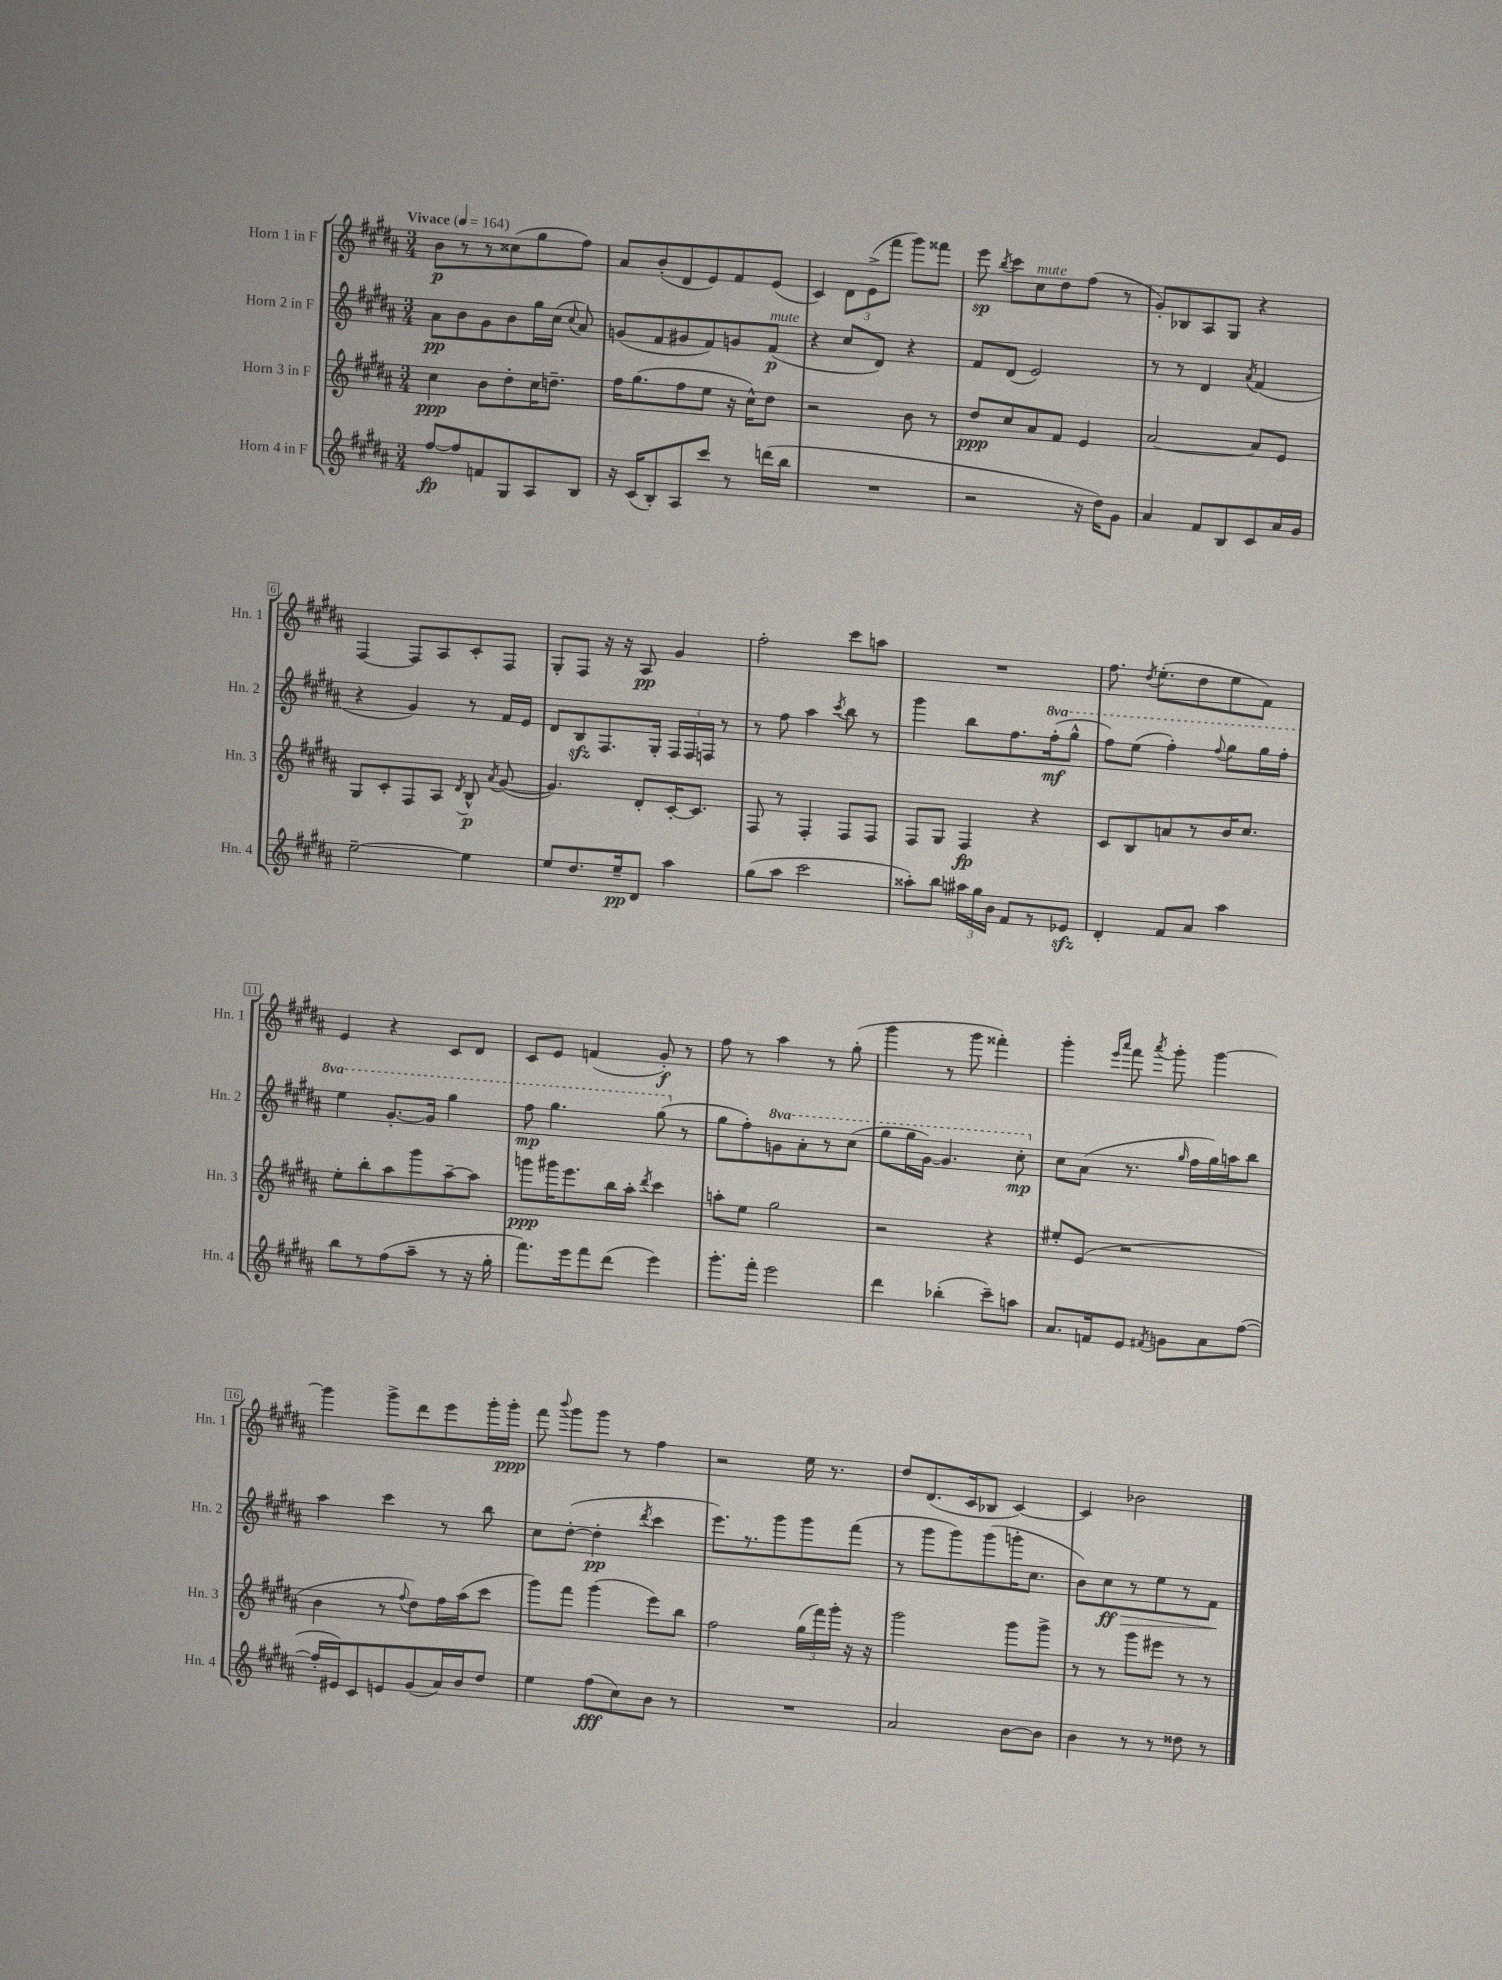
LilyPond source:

<<
\new StaffGroup <<
\new Staff = "s0" \with { instrumentName = "Horn 1 in F" shortInstrumentName = "Hn. 1" } {
    \clef treble \key b \major \numericTimeSignature \time 3/4 \tempo "Vivace" 4 = 164
    \autoBeamOff b'8[\p r8 r8 cisis''8( gis''8 fis''8]) |
    ais'8[ b'8-.( dis'8 e'8) fis'8 e'8]( |
    cis'4) \tuplet 3/2 { dis'8[ e'8->( fis'''8] } gis'''8[) fisis'''8] |
    e'''8\sp \acciaccatura { b''8 } cis'''8[ cis''8^\markup { \italic "mute" } dis''8 fis''8]( r8 |
    gis'8[-.) bes8 ais8 gis8] r4 |
    fis4~ fis8[ ais8 cis'8-. fis8] |
    gis8[-. fis8] r16 r16 ais8\pp gis'4 |
    fis''2-. cis'''8[ a''8] |
    R2. |
    fis''8. \acciaccatura { dis''8 } e''8.[-.( dis''8 e''8 fis'8]) |
    e'4 r4 cis'8[ dis'8] |
    cis'8[ e'8] f'4( gis'8-.\f) r8 |
    fis''8 r8 ais''4 r8 gis''8-.( |
    gis'''4 r8 gis'''8 fisis'''4-.) |
    gis'''4-. \grace { e'''16[ ais'''16] } fis'''8 \acciaccatura { ais'''8 } gis'''8-. gis'''4~ |
    gis'''4 gis'''8[-> dis'''8 e'''8 gis'''16-. gis'''16]-.\ppp |
    fis'''8 \appoggiatura { b'''8 } gis'''8[ gis'''8] r8 fis''4 |
    r2 e''16 r8. |
    dis''8[ dis'8.( cis'16 bes8] cis'4~) |
    cis'4 bes'2 \bar "|." |
}
\new Staff = "s1" \with { instrumentName = "Horn 2 in F" shortInstrumentName = "Hn. 2" } {
    \clef treble \key b \major \numericTimeSignature \time 3/4 \set Staff.ottavationMarkups = #ottavation-simple-ordinals
    \autoBeamOff ais'8[\pp b'8 gis'8 b'8 gis''16 cis''16]( \appoggiatura { cis''8 } ais'8) |
    g'8[( fis'8 gis'8 fis'8) g'8 fis'8]\p^\markup { \italic "mute" }( |
    r4 cis''8[ dis'8]) r4 |
    fis'8[ dis'8]( e'2) |
    r8 r8 dis'4 \acciaccatura { ais'8 } fis'4( |
    r4 gis'4) r8 fis'16[ e'16] |
    dis'8[ b8\sfz fis8. gis16]-. \tuplet 3/2 { fis16[ fis16 f16] } r8 |
    r8 fis''8 ais''4 \acciaccatura { cis'''8 } b''8 r8 |
    gis'''4 b''8[ fis''8. \ottava #1 fis'''16-.\mf( gis'''8]-^ |
    fis'''8[) e'''8]( fis'''4-.) \appoggiatura { fis'''8 } gis'''8[ gis'''16 fis'''16]-. |
    e'''4 gis''8.[~-. gis''16] gis'''4 |
    fis'''8\mp gis'''4. gis'''8( \ottava #0 r8 |
    gis''8[ fis''8-.) \ottava #1 g''8 ais''8-. r8 cis'''8]( |
    gis'''8[ gis'''16 gis''16]~) gis''4. cis'''8-.\mp \ottava #0 |
    cis''8[ ais'8]( r8. \grace { gis''16 } fis''16[ gis''16) a''16 b''8] |
    ais''4 cis'''4 r8 b''8 |
    cis''8[ dis''8]~-.( dis''4-.\pp \acciaccatura { dis'''8 } cis'''4 |
    e'''8.[) r8. gis'''8 gis'''8 fis'''8]( |
    r8 gis'''8[ gis'''8) gis'''8( g'''16-. cis''8.] |
    b'8[) cis''8\ff\> r8 e''8 r8 fis'8]\! \bar "|." |
}
\new Staff = "s2" \with { instrumentName = "Horn 3 in F" shortInstrumentName = "Hn. 3" } {
    \clef treble \key b \major \numericTimeSignature \time 3/4
    \autoBeamOff cis''4\ppp b'8[ dis''8-. cis''16 d''8.]-- |
    fis''16[ gis''8.( fis''8 e''8] r16 cis''16[-^) dis''8] |
    r2 b'8 r8 |
    dis''8[\ppp cis''8 ais'8 fis'8] e'4 |
    ais'2~ ais'8[ e'8] |
    gis8[ cis'8-. fis8 ais8] \acciaccatura { dis'8 } b8-^\p \acciaccatura { ais'8 } gis'8~( |
    gis'4.) dis'8[-. cis'16~-. cis'8.] |
    fis8 r8 fis4-. fis8[ fis8] |
    fis8[ gis8] fis4\fp r4 |
    cis'8[ b8 a'8 r8 b'16 cis''8.] |
    e''8[-. b''8-. ais''8 gis'''8 ais''8~-- ais''8] |
    g'''8[\ppp gis'''16 e'''8. b''16 ais''16]-. \acciaccatura { dis'''8 } cis'''4 |
    a''8[-. e''8] gis''2 |
    r2 r4 |
    eis''8[-. e'8]( r2 |
    b'4 r8 \appoggiatura { fis''8 } dis''8[) fis''16 ais''16( cis'''8] |
    gis'''8[) fis'''8] gis'''4( e'''8[) b''8] |
    fis''2 \tuplet 3/2 { gis''16[( fis'''16) gis'''16]-. } r16 r16 |
    gis'''2 gis'''8[ gis'''8]-> |
    r8 r8 gis'''8[ eis'''8] r8 r8 \bar "|." |
}
\new Staff = "s3" \with { instrumentName = "Horn 4 in F" shortInstrumentName = "Hn. 4" } {
    \clef treble \key b \major \numericTimeSignature \time 3/4
    \autoBeamOff fis''8[~\fp fis''8 f'8 gis8 ais8 b8] |
    r16 cis'16[( b8-.) ais8 cis'''8] r8 d'''16[( b''16] |
    R2. |
    r2 r16 dis''16[) gis'8] |
    ais'4 fis'8[ b8 cis'8 ais'16 gis'16] |
    e''2~-- e''4 |
    e''8[ dis''8. e''16--\pp dis'8] ais''4 |
    gis''8[( ais''8] cis'''2 |
    aisis''8[-.) b''8] \tuplet 3/2 { ais''16[ gis''16 b'16] } fis'8[ r8 ees'8]\sfz |
    dis'4-. fis'8[ ais'8] ais''4 |
    b''8[ r8 fis''8( ais''8]-- r8 r16 gis''16-. |
    fis'''8.[) e'''16 fis'''8 dis'''8]( e'''4) |
    gis'''8.[-. fis'''16]-. e'''2 |
    dis'''4 bes''4-.( cis'''8[--) a''8] |
    ais'8.[ f'16 e'8] \acciaccatura { fis'8 } g'8[ ais'8 fis''8]~( |
    fis''16[-. eis'16) cis'8 e'8 gis'8( ais'16) b'16 dis''8] |
    e''4 fis''8[\fff( cis''8) b'8] r8 |
    R2. |
    ais'2 b'8[~ b'8] |
    b'4 r8 r8 disis''8 r8 \bar "|." |
}
>>
>>
\layout { \context { \Score \override BarNumber.stencil = #(make-stencil-boxer 0.1 0.3 ly:text-interface::print) } }
